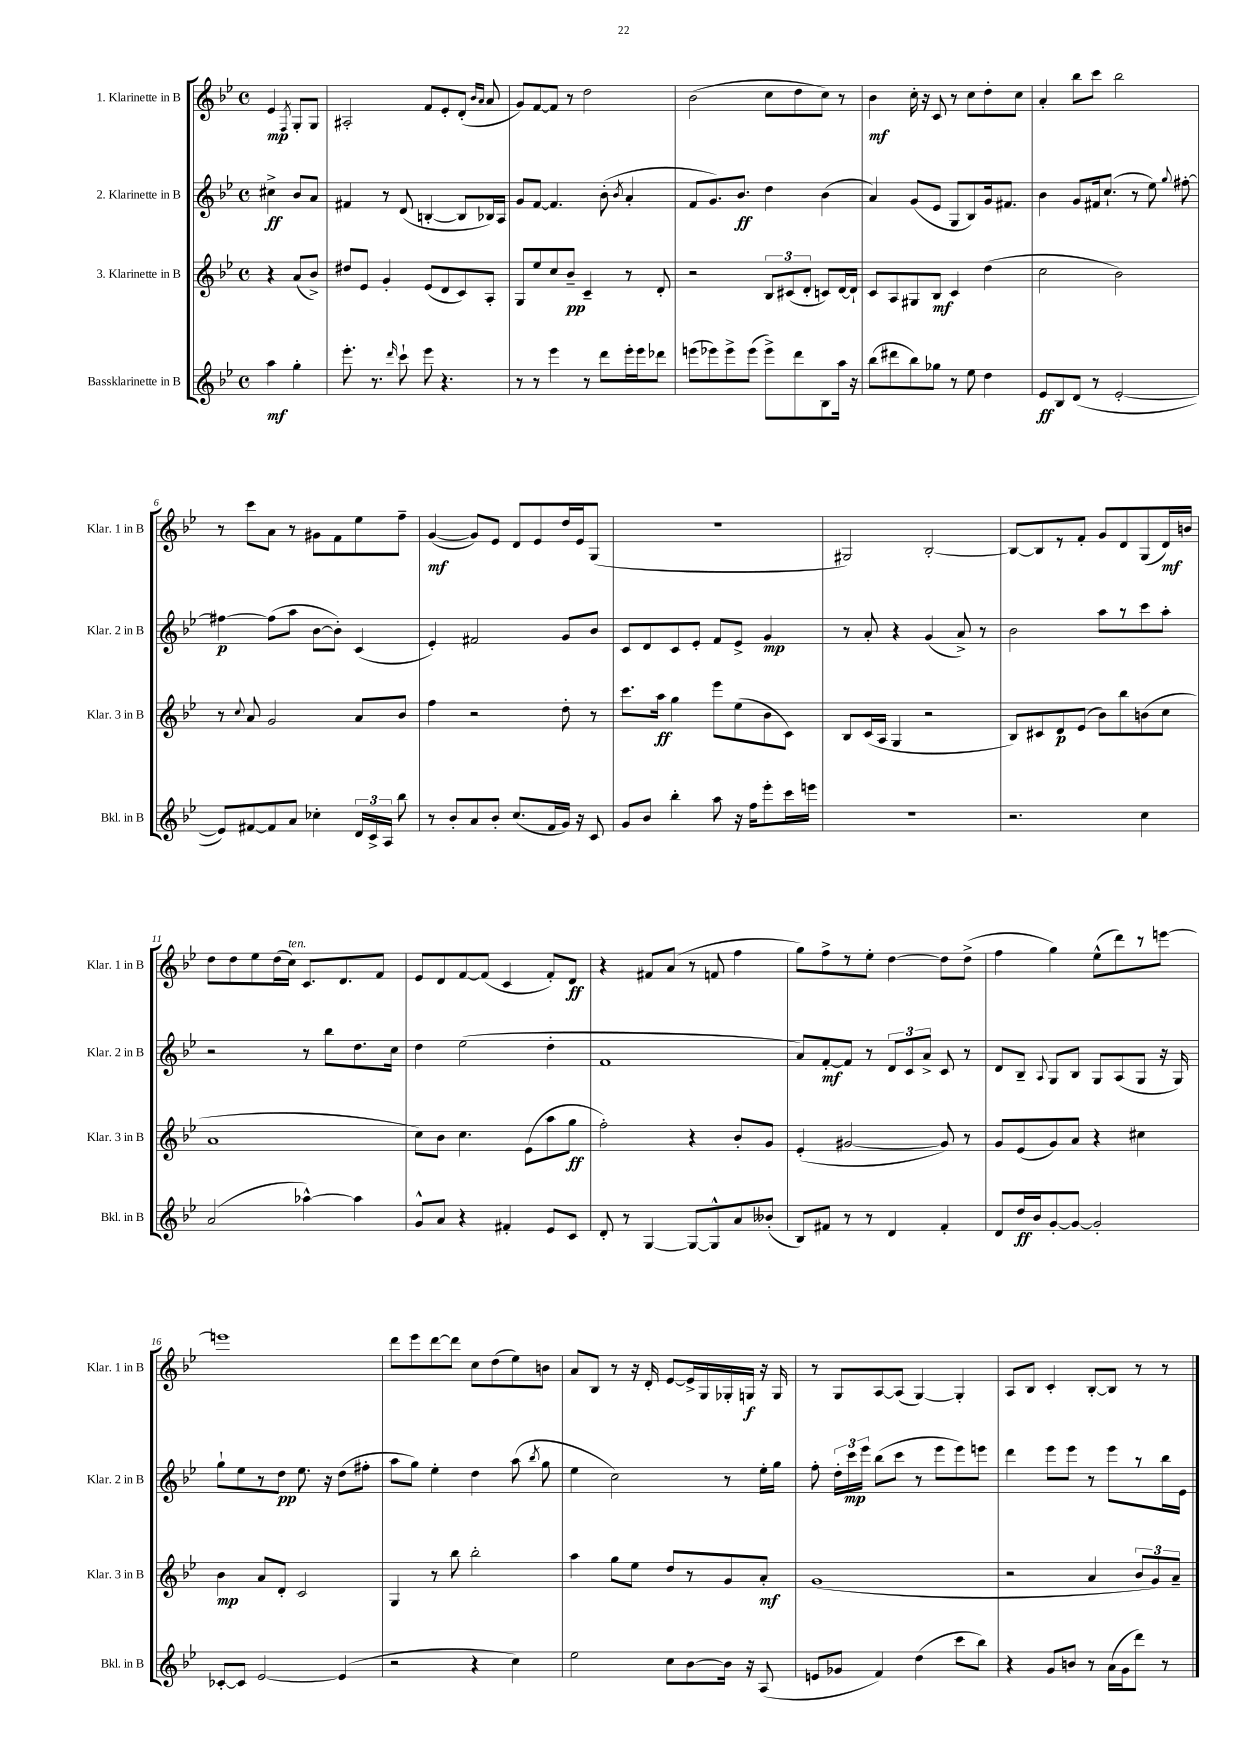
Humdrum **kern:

**kern	**dynam	**kern	**dynam	**kern	**dynam	**kern	**dynam
*part4	*part4	*part3	*part3	*part2	*part2	*part1	*part1
*staff4	*staff4	*staff3	*staff3	*staff2	*staff2	*staff1	*staff1
*I"Bassklarinette in B	*	*I"3. Klarinette in B	*	*I"2. Klarinette in B	*	*I"1. Klarinette in B	*
*I'Bkl. in B	*	*I'Klar. 3 in B	*	*I'Klar. 2 in B	*	*I'Klar. 1 in B	*
*clefG2	*	*clefG2	*	*clefG2	*	*clefG2	*
*k[b-e-]	*	*k[b-e-]	*	*k[b-e-]	*	*k[b-e-]	*
*M4/4	*	*M4/4	*	*M4/4	*	*M4/4	*
*met(c)	*	*met(c)	*	*met(c)	*	*met(c)	*
=	=	=	=	=	=	=	=
4aa\	mf	4r	.	4cc#X^\	ff	4e-/	mp
.	.	.	.	.	.	8qF/	.
4gg'\	.	(8a/L	.	8b-/L	.	8G'/L	.
.	.	8b-^/J)	.	8a/J	.	8G/J	.
=1	=1	=1	=1	=1	=1	=1	=1
8.eee-'\	.	8dd#X/L	.	4f#X/	.	2A#X'/	.
.	.	8e-/J	.	.	.	.	.
8.r	.	.	.	.	.	.	.
.	.	4g'/	.	8r	.	.	.
16qqddd/	.	.	.	.	.	.	.
8ccc`\	.	.	.	(8d/	.	.	.
8eee-\	.	(8e-/L	.	[4Bn'/	.	8f/L	.
4.r	.	8d/	.	.	.	8e-'/	.
.	.	8c/)	.	8B/L]	.	(8d'/J	.
.	.	.	.	.	.	16qqb-/LL	.
.	.	.	.	.	.	16qqa/JJ	.
.	.	8A'/J	.	16B-X/L)	.	8a/	.
.	.	.	.	16A/JJ	.	.	.
=2	=2	=2	=2	=2	=2	=2	=2
8r	.	8G/L	.	8g/L	.	8g/L)	.
8r	.	8ee-/	.	[8f/J	.	[8f/	.
4eee-\	.	8cc/	.	4.f/]	.	8f/J]	.
.	.	8b-~/J	pp	.	.	8r	.
8r	.	4c~/	.	.	.	2dd\	.
8ddd\L	.	.	.	(8b-'\	.	.	.
.	.	.	.	8qb-/	.	.	.
16eee-'\L	.	8r	.	4a'/	.	.	.
16eee-\J	.	.	.	.	.	.	.
8ddd-X\J	.	8d'/	.	.	.	.	.
=3	=3	=3	=3	=3	=3	=3	=3
(8eeen\L	.	2r	.	8f/L	.	(2b-\	.
8eee-X\)	.	.	.	8.g/)	.	.	.
8eee-^\	.	.	.	.	.	.	.
.	.	.	.	8.b-/J	ff	.	.
(8eee-\J	.	.	.	.	.	.	.
8eee-^\L)	.	12B-/L	.	4dd\	.	8cc\L	.
.	.	(12c#X/	.	.	.	.	.
8ddd\	.	.	.	.	.	8dd\	.
.	.	12d'/J	.	.	.	.	.
8B-\	.	8cn/L)	.	(4b-\	.	8cc\J)	.
16aa\Jk	.	[16d/L	.	.	.	8r	.
16r	.	16d`/JJ]	.	.	.	.	.
=4	=4	=4	=4	=4	=4	=4	=4
(8bb-\L	.	8c/L	.	4a/)	.	4b-\	mf
8ddd#X\	.	8A/	.	.	.	.	.
8bb-\)	.	8G#X/	.	(8g/L	.	16cc'\	.
.	.	.	.	.	.	16r	.
8gg-X\J	.	8B-/J	mf	8e-/J	.	8c/	.
8r	.	4c/	.	8G/L	.	8r	.
8ee-\	.	.	.	8B-/)	.	8cc\L	.
4dd\	.	(4dd\	.	16g/k	.	8dd'\	.
.	.	.	.	8.f#X/J	.	.	.
.	.	.	.	.	.	8cc\J	.
=5	=5	=5	=5	=5	=5	=5	=5
8e-/L	ff	2cc\	.	4b-\	.	4a'/	.
8B-/	.	.	.	.	.	.	.
(8d/J	.	.	.	8g/L	.	8bb-\L	.
8r	.	.	.	16f#X/k	.	8ccc\J	.
.	.	.	.	(8.cc`/J	.	.	.
[2e-'/	.	2b-\)	.	.	.	2bb-\	.
.	.	.	.	8r	.	.	.
.	.	.	.	8ee-\)	.	.	.
.	.	.	.	8qqgg/	.	.	.
.	.	.	.	[8ff#X'\	.	.	.
!!LO:LB:g=z
=6	=6	=6	=6	=6	=6	=6	=6
8e-/L])	.	8r	.	4ff#X\_	p	8r	.
.	.	8qqcc/	.	.	.	.	.
[8f#X/	.	8a/	.	.	.	8ccc\L	.
8f#/]	.	2g/	.	(8ff#\L]	.	8a\J	.
8a/J	.	.	.	8aa\J	.	8r	.
4cc-X'\	.	.	.	[8b-\L	.	8g#X\L	.
.	.	.	.	8b-'\J])	.	8f\	.
24d/LL	.	8a/L	.	(4c/	.	8ee-\	.
24c^/	.	.	.	.	.	.	.
24A/JJ	.	.	.	.	.	.	.
8bb-\	.	8b-/J	.	.	.	8ff~\J	.
=7	=7	=7	=7	=7	=7	=7	=7
8r	.	4ff\	.	4e-'/)	.	([4g/	mf
8b-'/L	.	.	.	.	.	.	.
8a/	.	2r	.	2f#X/	.	8g/L])	.
8b-'/J	.	.	.	.	.	8e-/J	.
(8.cc/L	.	.	.	.	.	8d/L	.
.	.	.	.	.	.	8e-/	.
16f/L	.	.	.	.	.	.	.
16g/JJ)	.	8dd'\	.	8g/L	.	16dd/L	.
16r	.	.	.	.	.	16e-/J	.
8c/	.	8r	.	8b-/J	.	(8G/J	.
=8	=8	=8	=8	=8	=8	=8	=8
8g/L	.	8.ccc\L	.	8c/L	.	1r	.
8b-/J	.	.	.	8d/	.	.	.
.	.	16aa\Jk	ff	.	.	.	.
4bb-'\	.	4gg\	.	8c/	.	.	.
.	.	.	.	8e-'/J	.	.	.
8aa\	.	8eee-\L	.	8f/L	.	.	.
16r	.	(8ee-\	.	8e-^/J	.	.	.
16ff\KL	.	.	.	.	.	.	.
8eee-'\	.	8b-\	.	4g/	mp	.	.
16ccc\L	.	8c\J)	.	.	.	.	.
16eeen\JJ	.	.	.	.	.	.	.
=9	=9	=9	=9	=9	=9	=9	=9
1r	.	8B-/L	.	8r	.	2G#X/)	.
.	.	(16c/L	.	8a'/	.	.	.
.	.	16A/JJ	.	.	.	.	.
.	.	4G/	.	4r	.	.	.
.	.	2r	.	(4g/	.	[2B-'/	.
.	.	.	.	8a^/)	.	.	.
.	.	.	.	8r	.	.	.
=10	=10	=10	=10	=10	=10	=10	=10
2.r	.	8B-/L)	.	2b-\	.	8B-/L_	.
.	.	8c#X/	.	.	.	8B-/]	.
.	.	8d/	p	.	.	8r	.
.	.	(8e-/J	.	.	.	8f'/J	.
.	.	8b-\L)	.	8aa\L	.	8g/L	.
.	.	8bb-\	.	8r	.	8d/	.
4cc\	.	(8bn\	.	8ccc\	.	(8G/	.
.	.	8cc\J	.	8aa'\J	.	16d/L)	mf
.	.	.	.	.	.	16bn/JJ	.
!!LO:LB:g=z
=11	=11	=11	=11	=11	=11	=11	=11
(2a/	.	1a	.	2r	.	8dd\L	.
.	.	.	.	.	.	8dd\	.
.	.	.	.	.	.	8ee-\	.
.	.	.	.	.	.	(16dd\L	.
!	!	!	!	!	!	!LO:TX:a:i:t=ten.	!
.	.	.	.	.	.	16cc\JJ)	.
[4aa-X^^\)	.	.	.	8r	.	8.c/L	.
.	.	.	.	8bb-\L	.	.	.
.	.	.	.	.	.	8.d/	.
4aa-\]	.	.	.	8.dd\	.	.	.
.	.	.	.	.	.	8f/J	.
.	.	.	.	16cc\Jk	.	.	.
=12	=12	=12	=12	=12	=12	=12	=12
8g^^/L	.	8cc\L)	.	4dd\	.	8e-/L	.
8a/J	.	8b-\J	.	.	.	8d/	.
4r	.	4.cc\	.	(2ee-\	.	[8f/	.
.	.	.	.	.	.	(8f/J]	.
4f#X'/	.	.	.	.	.	4c/	.
.	.	(8e-\L	.	.	.	.	.
8e-/L	.	8aa\	.	4dd'\	.	8f'/L)	.
8c/J	.	8gg\J	ff	.	.	8d/J	ff
=13	=13	=13	=13	=13	=13	=13	=13
8d'/	.	2ff'\)	.	1f	.	4r	.
8r	.	.	.	.	.	.	.
[4G/	.	.	.	.	.	8f#X/L	.
.	.	.	.	.	.	(8a/J	.
8G/L_	.	4r	.	.	.	8r	.
8G^^/]	.	.	.	.	.	8fn/	.
8a/	.	8b-'/L	.	.	.	4ff\	.
(8b--X'/J	.	8g/J	.	.	.	.	.
=14	=14	=14	=14	=14	=14	=14	=14
8B-/L)	.	(4e-'/	.	8a/L)	.	8gg\L)	.
8f#X/J	.	.	.	[8f'/	mf	8ff^\	.
8r	.	[2g#X/	.	8f/J]	.	8r	.
8r	.	.	.	8r	.	8ee-'\J	.
4d/	.	.	.	12d/L	.	[4dd\	.
.	.	.	.	12c/	.	.	.
.	.	.	.	12a^/J	.	.	.
4f#'/	.	8g#/])	.	8c/	.	8dd\L]	.
.	.	8r	.	8r	.	(8dd^\J	.
=15	=15	=15	=15	=15	=15	=15	=15
8d/L	.	8g/L	.	8d/L	.	4ff\	.
16dd/L	ff	(8e-/	.	8B-~/J	.	.	.
16b-/J	.	.	.	.	.	.	.
.	.	.	.	8qqA/	.	.	.
[8g'/	.	8g/)	.	8G/L	.	4gg\)	.
8g/J_	.	8a/J	.	8B-/J	.	.	.
2g'/]	.	4r	.	8G/L	.	(8ee-^^\L	.
.	.	.	.	(8A/	.	8ddd\)	.
.	.	4cc#X\	.	8G/J	.	8r	.
.	.	.	.	16r	.	[8eeen\J	.
.	.	.	.	16G/)	.	.	.
!!LO:LB:g=z
=16	=16	=16	=16	=16	=16	=16	=16
[8c-X'/L	.	4b-\	mp	8gg`\L	.	1eeen]	.
8c-/J]	.	.	.	8ee-\	.	.	.
[2e-/	.	8a/L	.	8r	.	.	.
.	.	8d'/J	.	8dd\J	pp	.	.
.	.	2c/	.	8.ee-\	.	.	.
.	.	.	.	16r	.	.	.
(4e-/]	.	.	.	(8dd\L	.	.	.
.	.	.	.	8ff#X'\J	.	.	.
=17	=17	=17	=17	=17	=17	=17	=17
2r	.	4G/	.	8aa\L	.	8ddd\L	.
.	.	.	.	8gg\J)	.	8eee-\	.
.	.	8r	.	4ee-'\	.	[8ddd\	.
.	.	8bb-\	.	.	.	8ddd\J]	.
4r	.	2bb-'\	.	4dd\	.	8cc\L	.
.	.	.	.	.	.	(8dd\	.
4cc\)	.	.	.	(8aa\	.	8ee-\)	.
.	.	.	.	8qbb-/	.	.	.
.	.	.	.	8gg\	.	8bn\J	.
=18	=18	=18	=18	=18	=18	=18	=18
2ee-\	.	4aa\	.	4ee-\	.	8a/L	.
.	.	.	.	.	.	8B-/J	.
.	.	8gg\L	.	2cc\)	.	8r	.
.	.	8ee-\J	.	.	.	16r	.
.	.	.	.	.	.	16d'/	.
8cc\L	.	8dd/L	.	.	.	[8e-/L	.
[8b-\	.	8r	.	.	.	16e-^/L]	.
.	.	.	.	.	.	16G/	.
16b-\Jk]	.	8g/	.	8r	.	16G-X'/	.
16r	.	.	.	.	.	16Gn/JJ	f
(8A/	.	8a'/J	mf	16ee-'\LL	.	16r	.
.	.	.	.	16gg\JJ	.	16G/	.
=19	=19	=19	=19	=19	=19	=19	=19
8en/L	.	(1g	.	8ff'\	.	8r	.
8g-X/J	.	.	.	24dd'\LL	.	8G/L	.
.	.	.	.	24ccc\	mp	.	.
.	.	.	.	24eee-\JJ	.	.	.
4f/)	.	.	.	(8bb-\L	.	[8A/	.
.	.	.	.	8ccc\J	.	(8A/J]	.
(4dd\	.	.	.	8r	.	[4G/)	.
.	.	.	.	8eee-\L	.	.	.
8ccc\L	.	.	.	8eee-\)	.	4G'/]	.
8bb-\J)	.	.	.	8eeen\J	.	.	.
=20	=20	=20	=20	=20	=20	=20	=20
4r	.	2r	.	4ddd\	.	8A/L	.
.	.	.	.	.	.	8B-/J	.
8g/L	.	.	.	8eee-\L	.	4c'/	.
8bn/J	.	.	.	8eee-\J	.	.	.
8r	.	4a/	.	8r	.	[8B-'/L	.
(16a\LL	.	.	.	8eee-\L	.	8B-/J]	.
16g\J	.	.	.	.	.	.	.
8ddd\J)	.	12b-/L	.	8r	.	8r	.
.	.	12g/)	.	.	.	.	.
8r	.	.	.	16bb-\L	.	8r	.
.	.	12a~/J	.	.	.	.	.
.	.	.	.	16e-\JJ	.	.	.
==	==	==	==	==	==	==	==
*-	*-	*-	*-	*-	*-	*-	*-
